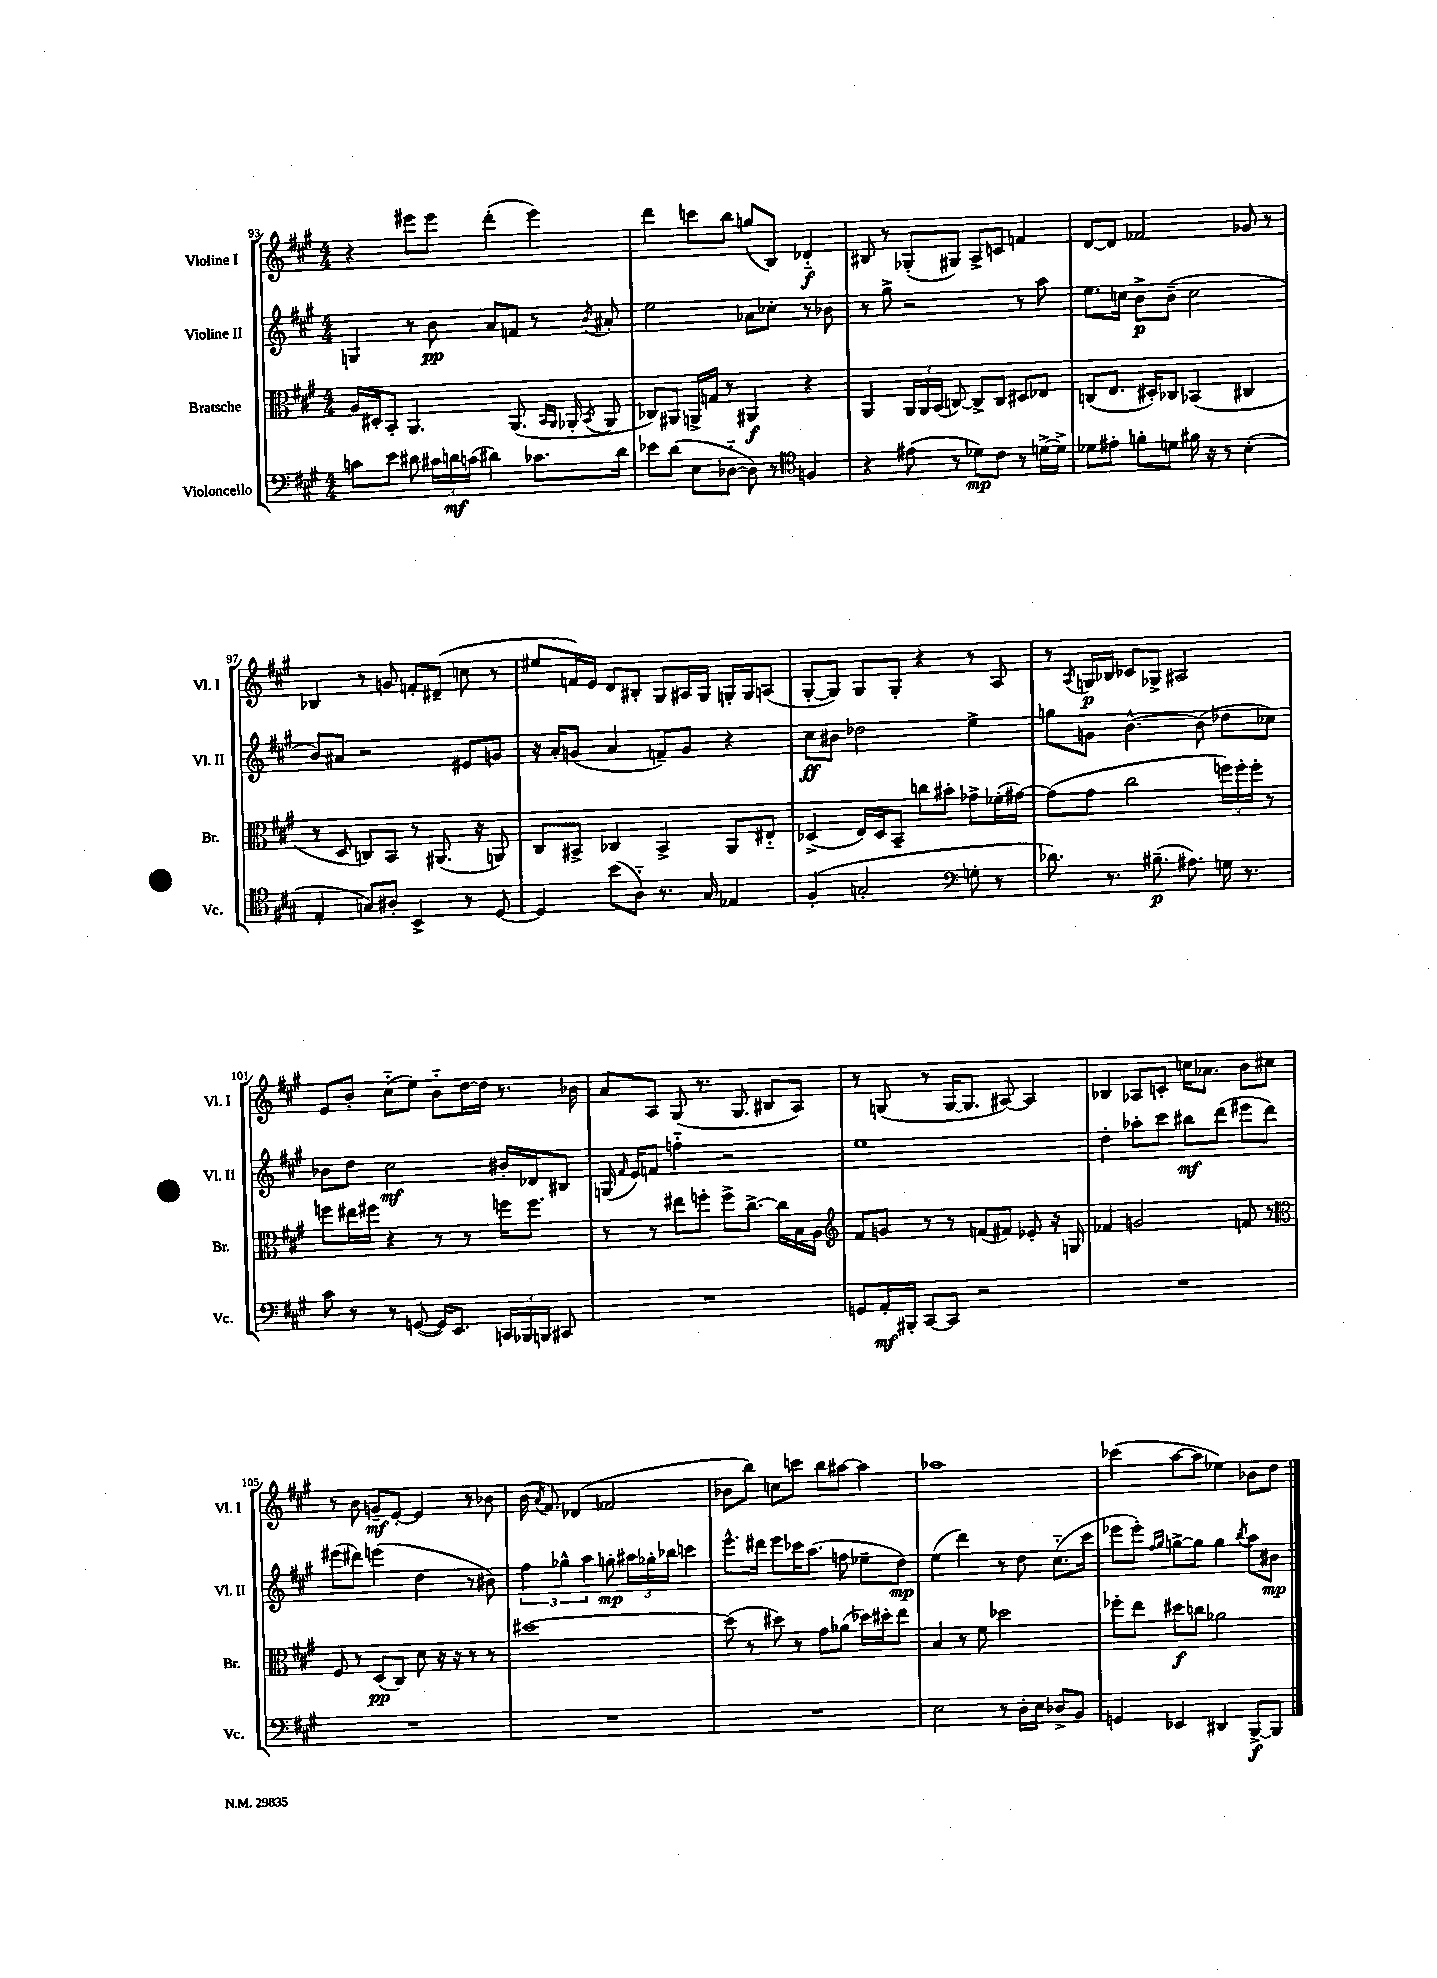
<<
\new StaffGroup <<
\new Staff = "s0" \with { instrumentName = "Violine I" shortInstrumentName = "Vl. I" } {
    \clef treble \key a \major \numericTimeSignature \time 4/4
    \autoBeamOff r4 eis'''8[ eis'''8] d'''4-.( eis'''4) |
    d'''4 c'''8[ b''8] g''8[( b8]) des'4-_\f |
    bis8 r8 ges8[-.( gis8]) a8[-> c'8] f'4 |
    d'8[~ d'8] fes'2 ges'8 r8 |
    bes4 r8 g'8 f'8[-. dis'8]--( c''8 r8 |
    eis''8[ f'16) e'16] d'8[ bis8]-. gis8[ ais16 gis16] g16[-. g16 a8]( |
    gis8[~-. gis8]) gis8[ gis8]-. r4 r8 a8 |
    r8 \acciaccatura { a8 } g16[\p bes16] ces'8[ ges8]-> ais2 |
    e'8[ b'8]-. cis''8[-_( e''8]) b'8[-_ d''16~ d''16] r8. bes'16 |
    a'8[ a8] gis8( r8. gis8. bis8[ a8]) |
    r8 g8( r8 g16[~ g8.] ais8~) ais4 |
    bes4 aes8[ c'8]-. c''16[ aes'8.] b'8[ cis''8] |
    r8 b'8 g'8[--\mf e'8]~-. e'4 r8 bes'8 |
    b'16( \acciaccatura { a'8 } fis'8.) des'4( fes'2 |
    bes'8[ b''8]) c''8[ c'''8] b''8[ ais''8]~ ais''4 |
    aes''1 |
    ces'''4( a''8[~ a''8] ees''4) bes'8[ d''8] \bar "|." |
}
\new Staff = "s1" \with { instrumentName = "Violine II" shortInstrumentName = "Vl. II" } {
    \clef treble \key a \major \numericTimeSignature \time 4/4
    \autoBeamOff g4 r8 b'8\pp a'8[ f'8] r8 \acciaccatura { b'8 } ais'8-. |
    e''2 aes'8[ ces''8]-. r8 bes'8 |
    r8 gis''8-> r2 r8 a''8 |
    e''8.[ c''16] b'8[->\p b'8]--( c''2 |
    b'8[) ais'8] r2 eis'8[ g'8] |
    r16 a'16[-. g'8]( a'4 f'8[--) g'8] r4 |
    cis''8[\ff bis'8] des''2 e''4-> |
    g''8[ g'8] b'4.~-^ b'8( des''8[ ces''8]) |
    bes'8[ d''8] cis''2\mf bis'16[-. des'16 bis8] |
    g16( \grace { fis'16 } e'16[) f'8] f''4-_ r2 |
    e''1 |
    d''4-. aes''8[-. cis'''8] bis''8[\mf d'''8]( eis'''8[ d'''8]) |
    eis'''8[( dis'''8]) e'''4( d''4 r8 bis'8) |
    \tuplet 3/2 { fis''4 ges''4-^ a''4 } g''8-.\mp \tuplet 3/2 { ais''16[ ges''16-. bes''16] } c'''4 |
    e'''8.[-^ dis'''16] e'''8[ ces'''16 a''8.]( f''8 ees''8[-- d''8]\mp) |
    e''4( d'''4) r8 d''8 cis''8.[-_( cis'''16] |
    ees'''8[ ees'''8]-.) \grace { fis''16[ gis''16] } g''8[~-> g''8] g''4 \acciaccatura { b''8 } a''8[ bis'8]\mp \bar "|." |
}
\new Staff = "s2" \with { instrumentName = "Bratsche" shortInstrumentName = "Br." } {
    \clef alto \key a \major \numericTimeSignature \time 4/4
    \autoBeamOff a16[ dis16-. b,8]-. a,4. a,8.( \grace { b,16[ a,16] } aes,16-. \acciaccatura { b,8 } aes,8 |
    ces8[) ais,8] a,16[-> g16] r8 ais,4\f r4 |
    a,4 \tuplet 3/2 { a,16[ a,16 b,16]( } c8~) c8[-> c8] dis8[ ees8] |
    c8[( e8.] dis16[-.) ces8] bes,4( cis4 |
    r8 d8 c8[) b,8] r8 ais,8.( r16 a,8) |
    cis8[ bis,8]-> ces4 bis,4-> a,8[ eis8]-_ |
    des4->( e16[) des16 b,8]-- c''8[ bis'8]-. ges'8[-> fes'16-.( gis'16]~) |
    gis'8[( gis'8] cis''2 \tuplet 3/2 { f''16[) f''16-. f''16]-. } r8 |
    f''8[ eis''16 fis''16] r4 r8 r8 f''16[ f''8.] |
    r8 r8 eis''8[ f''8]-. f''8[-> cis''8.]~-> cis''16[ b16 a16] |
    \clef treble fis'8[ g'8] r8 r8 f'8[( fis'8]) ees'8-. r16 g16 |
    fes'4 g'2 f'8 r8 |
    \clef alto fis8 r8 d8[\pp( cis8]) d'8 r16 r16 r8 r8 |
    dis''1~ |
    dis''8( r8 dis''8) r8 gis'8[ aes'8]( des''16[) dis''16-. e''8] |
    b4 r8 fis'8 des''2 |
    fes''8[-. e''8] dis''8[\f c''8] aes'2 \bar "|." |
}
\new Staff = "s3" \with { instrumentName = "Violoncello" shortInstrumentName = "Vc." } {
    \clef bass \key a \major \numericTimeSignature \time 4/4
    \autoBeamOff c'8[ e'8] dis'8 \tuplet 3/2 { cis'16[ d'16\mf c'16]( } dis'4) ces'8.[ dis'16] |
    ees'8[ d'8]( e8[ des8]~-_ des8) r8 \clef tenor f4 |
    r4 eis'8( r8 des'8[\mp) cis'8] r8 d'16[~-> d'16]-> |
    des'8[ eis'8]-. f'8[-. d'8] fis'16 r16 r8 b4-.( |
    e4-. g8[) ais8]-. b,4-> r8 d8~ |
    d4 b'8[( a8]-_) r8. gis16 ees4 |
    fis4-.( g2-. \clef bass g8-. r8 |
    des'8.) r8. bis8.--\p( ais8.) g16 r8. |
    cis'8 r8 r8 g,8~( g,16[) e,8.] \tuplet 3/2 { c,16[ bes,,16 b,,16] } cis,8 |
    R1 |
    g,8[ a,16-.\mf bis,,16]-. cis,8[~ cis,8] r2 |
    R1 |
    R1 |
    R1 |
    R1 |
    e2 r8 d16[-. e16] des8[-> b,8] |
    g,4 ees,4 dis,4 b,,8[~->\f b,,8] \bar "|." |
}
>>
>>
\layout { \context { \Score currentBarNumber = #93 } }
